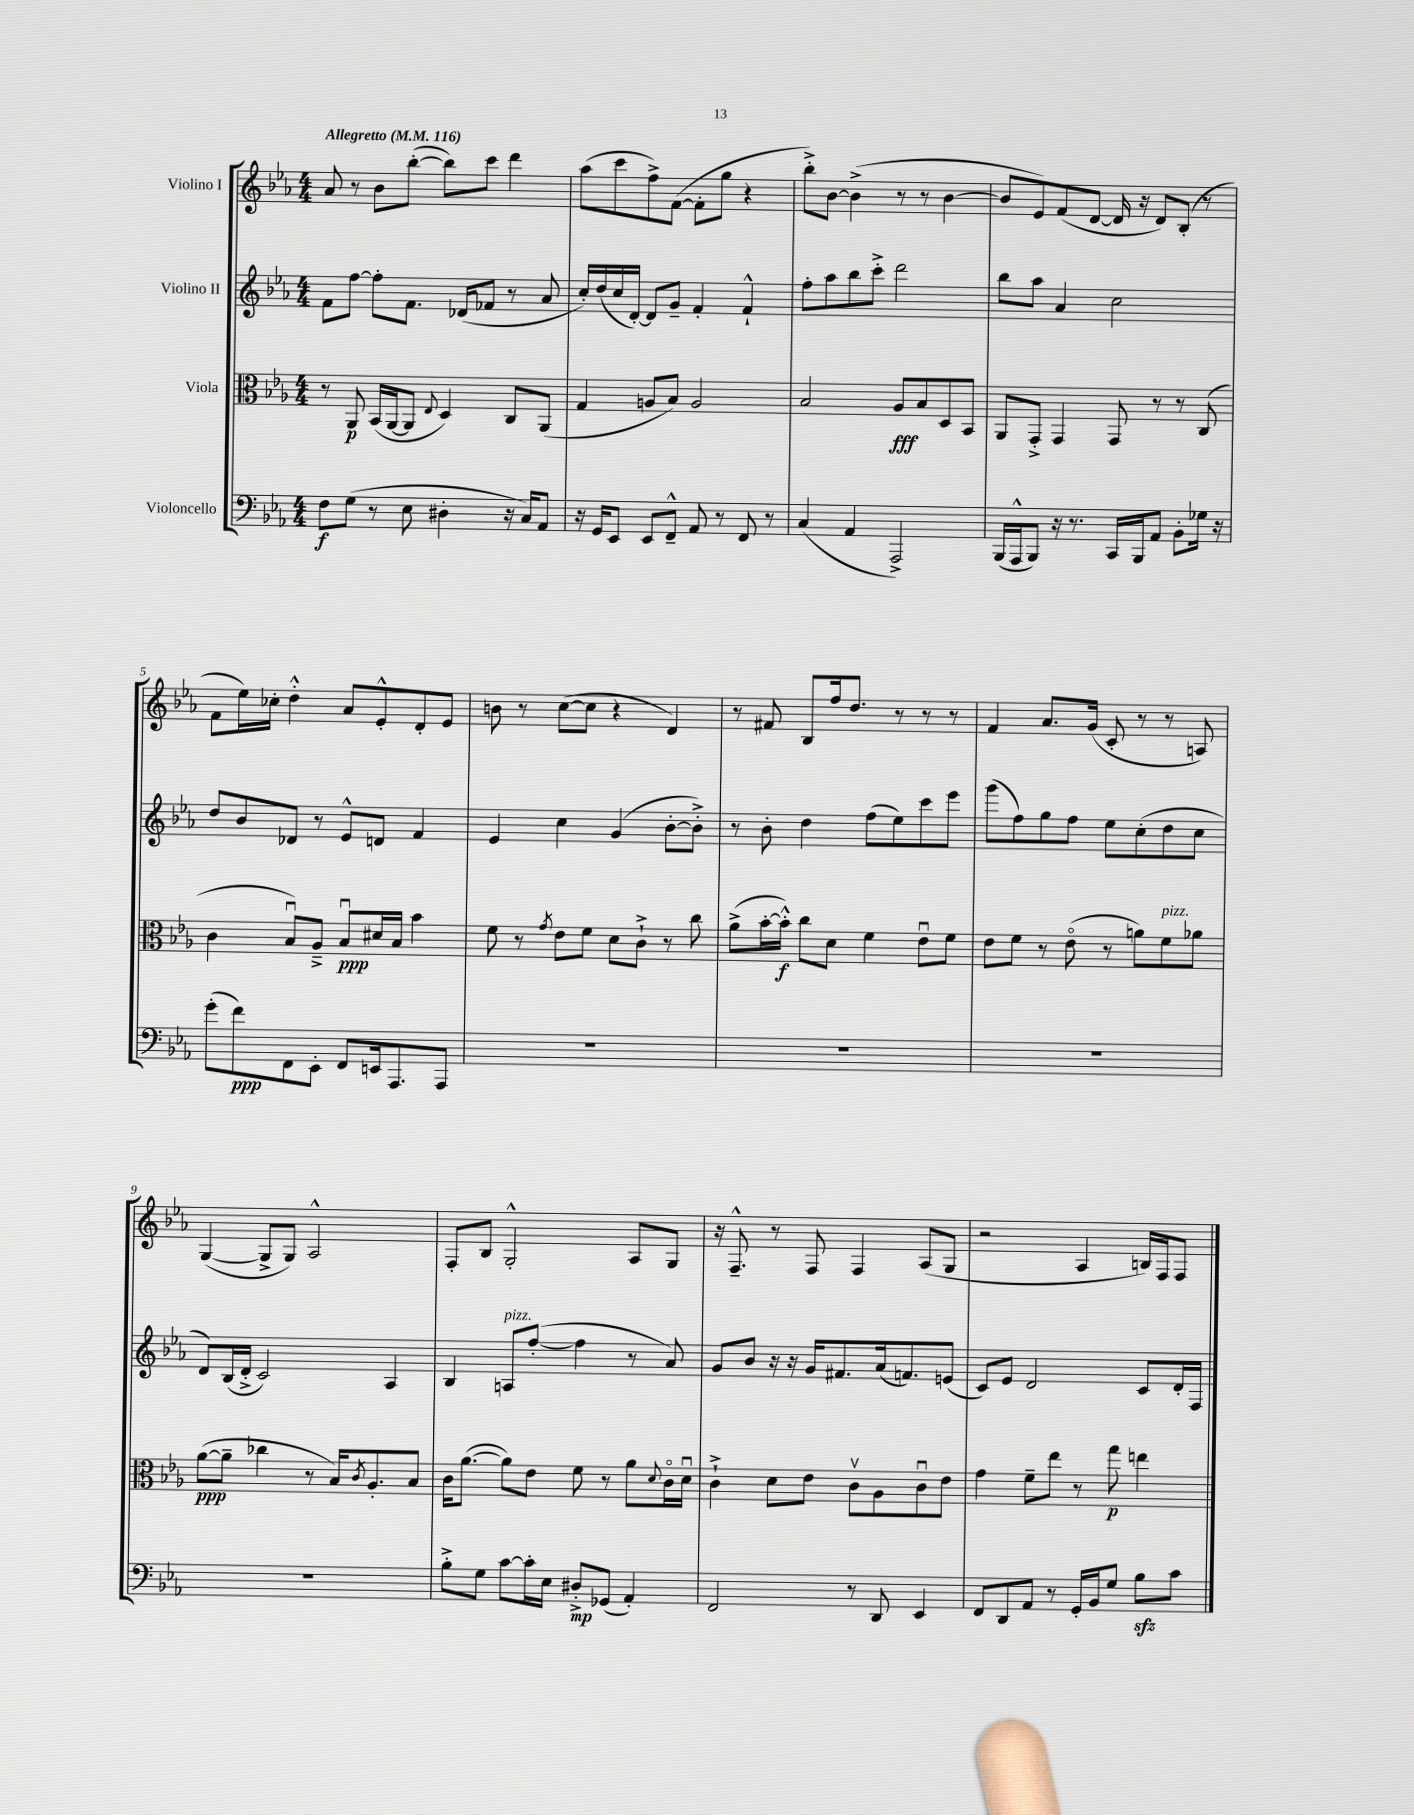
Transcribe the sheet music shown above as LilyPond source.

<<
\new StaffGroup <<
\new Staff = "s0" \with { instrumentName = "Violino I" } {
    \clef treble \key ees \major \numericTimeSignature \time 4/4 \tempo "Allegretto" 4 = 116
    aes'8 r8 bes'8 bes''8~-.( bes''8) c'''8 d'''4 |
    aes''8( c'''8 f''8->) f'8~( f'8-. g''8 r4 |
    bes''8-.->) bes'8~ bes'4->( r8 r8 bes'4~ |
    bes'8 ees'8) f'8( d'8~ d'16 r16 d'8) bes8-.( r8 |
    f'8 ees''16) ces''16-. d''4-.-^ aes'8 ees'8-.-^ d'8-. ees'8 |
    b'8 r8 c''8~( c''8 r4 d'4) |
    r8 fis'8 bes8 f''16 d''8. r8 r8 r8 |
    f'4 aes'8. g'16( c'8-. r8 r8 a8) |
    g4~( g8-> g8) aes2-^ |
    f8-. bes8 g2-.-^ aes8 g8 |
    r16 f8.---^ r8 f8 f4 aes8( g8 |
    r2 aes4 b16) f16 f8 \bar "|." |
}
\new Staff = "s1" \with { instrumentName = "Violino II" } {
    \clef treble \key ees \major \numericTimeSignature \time 4/4
    f'8 f''8~ f''8-. f'8. des'16( fes'8 r8 aes'8 |
    c''16-.) d''16( c''16 d'16~-.) d'8 g'8-- f'4-. f'4-!-^ |
    f''8-. aes''8 bes''8 c'''8-.-> d'''2 |
    bes''8 aes''8 aes'4 c''2 |
    d''8 bes'8 des'8 r8 ees'8-^ d'8 f'4 |
    ees'4 c''4 g'4( bes'8~-. bes'8-.->) |
    r8 bes'8-. d''4 f''8( ees''8) c'''8 ees'''8 |
    g'''8( f''8) g''8 f''8 ees''8 c''8-.( d''8 c''8 |
    d'8) bes16( d'16-.-> c'2) aes4 |
    bes4 a8^\markup { \italic "pizz." } f''8~-.( f''4 r8 aes'8) |
    g'8 bes'8 r16 r16 g'16 fis'8. aes'16( f'8.) e'8( |
    c'8) ees'8 d'2 c'8 d'16-. f16 \bar "|." |
}
\new Staff = "s2" \with { instrumentName = "Viola" } {
    \clef alto \key ees \major \numericTimeSignature \time 4/4
    r8 aes,8\p bes,16( aes,16~ aes,8 \appoggiatura { ees8 } d4) c8 aes,8( |
    g4 a8 bes8) a2 |
    bes2 aes8\fff bes8 d8 bes,8 |
    aes,8 g,8-.-> g,4 g,8 r8 r8 c8( |
    c'4 bes8\downbow) aes8---> bes8\downbow\ppp dis'16 bes16 bes'4 |
    f'8 r8 \acciaccatura { g'8 } ees'8 f'8 d'8 c'8-!-> r8 c''8 |
    aes'8->( bes'16~-. bes'16-.-^\f) c''8 d'8 f'4 ees'8\downbow f'8 |
    ees'8 f'8 r8 ees'8\flageolet( r8 a'8) f'8^\markup { \italic "pizz." } aes'8 |
    aes'8~\ppp( aes'8-- ces''4 r8 bes16) \acciaccatura { c'8 } aes8.-. bes8 |
    c'16 aes'8.~( aes'8) ees'8 f'8 r8 aes'8 \appoggiatura { d'8 } c'16\flageolet d'16\downbow |
    c'4-!-> d'8 ees'8 c'8\upbow aes8 c'8\downbow ees'8 |
    g'4 f'8-- ees''8 r8 g''8\p e''4 \bar "|." |
}
\new Staff = "s3" \with { instrumentName = "Violoncello" } {
    \clef bass \key ees \major \numericTimeSignature \time 4/4
    f8\f g8( r8 ees8 dis4-. r16 c16) aes,8 |
    r16 g,16 ees,8 ees,8 f,8---^ aes,8 r8 f,8 r8 |
    c4( aes,4 aes,,2->) |
    bes,,16( aes,,16-^ bes,,8) r16 r8. c,16 bes,,16 aes,8 bes,8-. ges16 r16 |
    g'8-.( f'8\ppp) f,8 ees,8-. f,8 e,16 aes,,8. aes,,8 |
    R1 |
    R1 |
    R1 |
    R1 |
    bes8-.-> g8 c'8~ c'16-. ees16 dis8-.->\mp ges,8( aes,4-.) |
    f,2 r8 d,8 ees,4 |
    f,8 d,8 aes,8 r8 g,16-. bes,16 g8 bes8\sfz c'8 \bar "|." |
}
>>
>>
